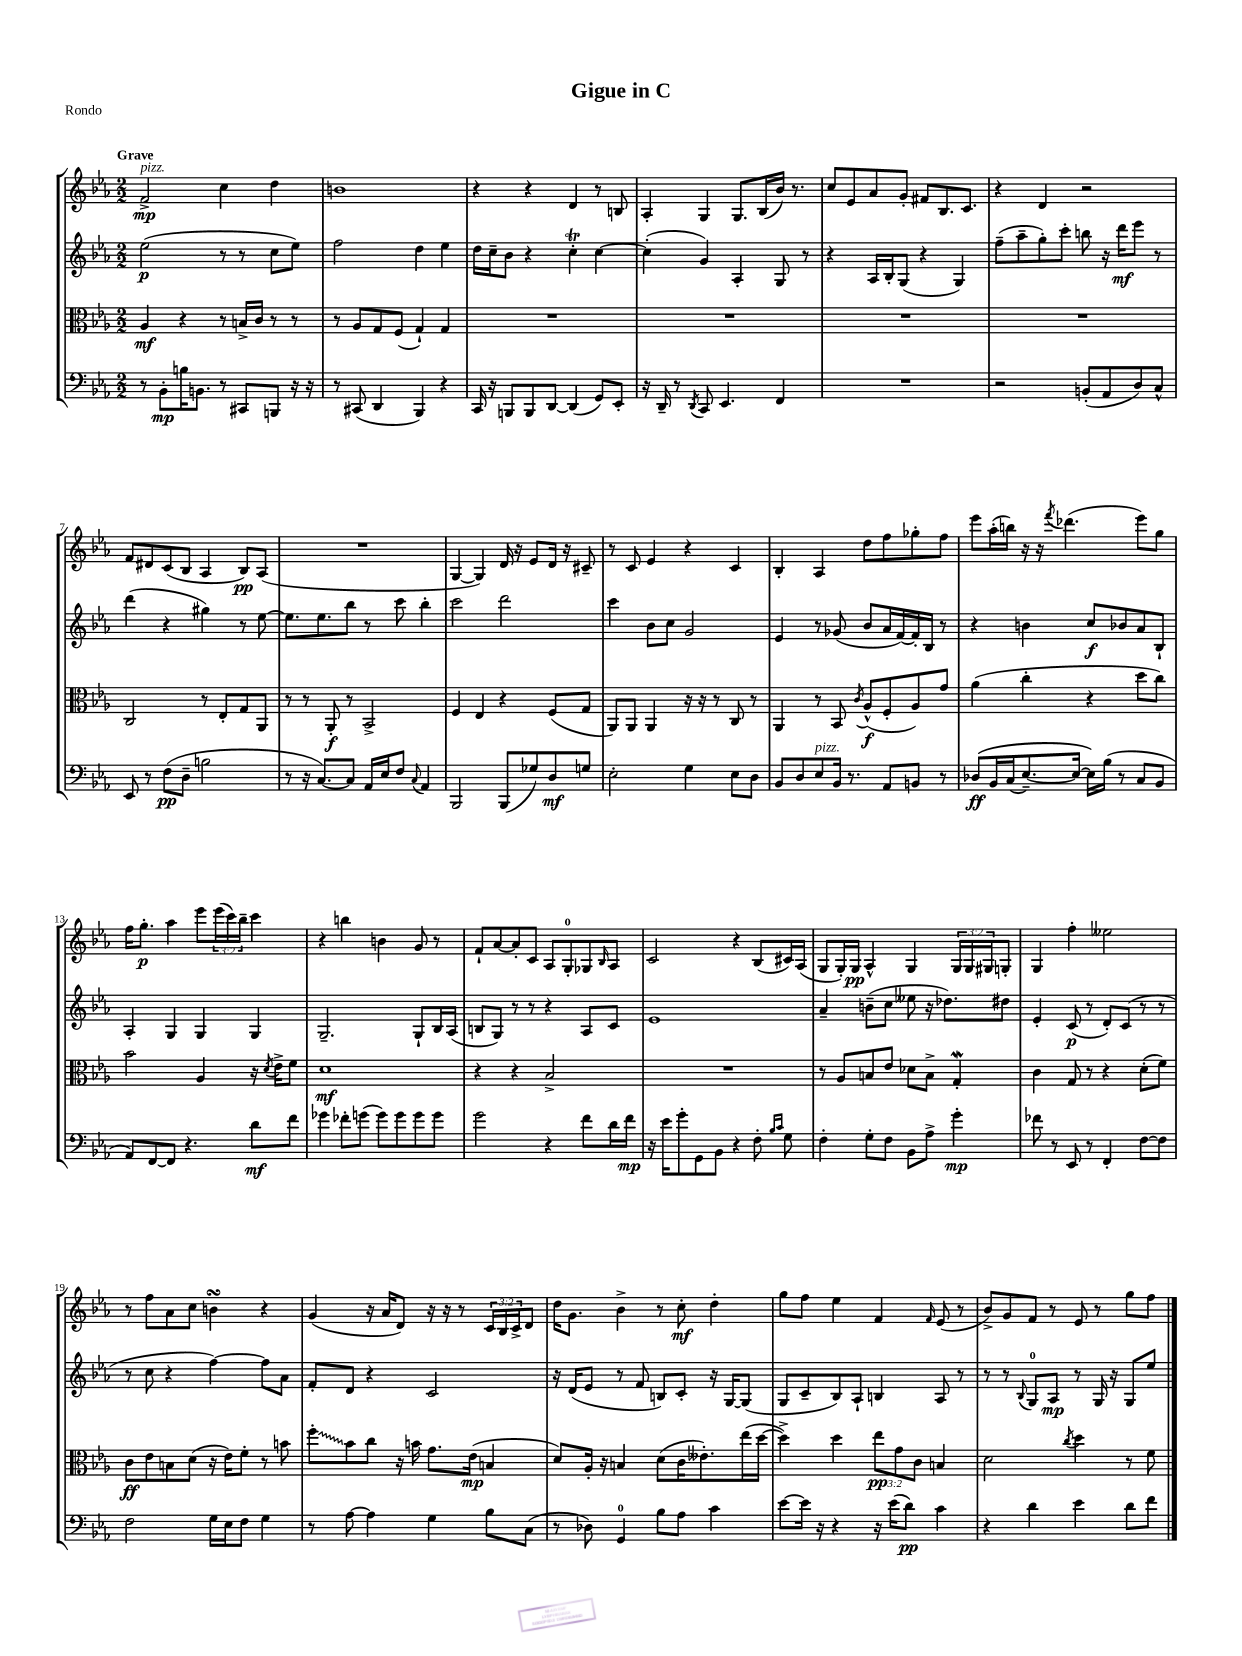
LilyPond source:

\header { title = "Gigue in C" piece = "Rondo" }
<<
\new StaffGroup <<
\new Staff = "s0" {
    \clef treble \key ees \major \numericTimeSignature \time 2/2 \override Staff.TupletNumber.text = #tuplet-number::calc-fraction-text \tempo "Grave"
    f'2->\mp^\markup { \italic "pizz." } c''4 d''4 |
    b'1 |
    r4 r4 d'4 r8 b8 |
    aes4-. g4 g8. bes16( bes'16) r8. |
    c''8 ees'8 aes'8 g'8-. fis'8 bes8. c'8. |
    r4 d'4 r2 |
    f'8 dis'8 c'8( bes8 aes4 bes8\pp) aes8( |
    R1 |
    g4~ g4) d'16 r16 ees'8 d'16 r16 cis'8-- |
    r8 c'8 ees'4 r4 c'4 |
    bes4-. aes4 d''8 f''8 ges''8-. f''8 |
    ees'''8 aes''16-.( b''16) r16 r16 \acciaccatura { f'''8 } des'''4.( ees'''8) g''8 |
    f''16 g''8.-.\p aes''4 ees'''8 \tuplet 3/2 { ees'''16( c'''16) bes''16-- } c'''4 |
    r4 b''4 b'4 g'8 r8 |
    f'8-! aes'8~ aes'8-. c'8 aes8 g8-0-. ges8 \grace { bes16 } aes8 |
    c'2 r4 bes8( cis'16) aes16( |
    g8 g16-.) g16\pp aes4-^ g4 \tuplet 3/2 { g16 g16 gis16 } g8-. |
    g4 f''4-. eeses''2 |
    r8 f''8 aes'8 c''8 b'4\turn r4 |
    g'4( r16 aes'16 d'8) r16 r16 r8 \tuplet 3/2 { c'16 bes16 c'16-> } d'8 |
    d''16 g'8. bes'4-> r8 c''8-.\mf d''4-. |
    g''8 f''8 ees''4 f'4 \grace { f'16 } ees'8( r8 |
    bes'8->) g'8 f'8 r8 ees'8 r8 g''8 f''8 \bar "|." |
}
\new Staff = "s1" {
    \clef treble \key ees \major \numericTimeSignature \time 2/2
    ees''2\p( r8 r8 c''8 ees''8) |
    f''2 d''4 ees''4 |
    d''16 c''16-- bes'8 r4 c''4-.\trill c''4~ |
    c''4-.( g'4) aes4-. g8 r8 |
    r4 aes16 bes16-. g8( r4 g4) |
    f''8--( aes''8-- g''8-.) c'''8-. b''8 r16 d'''16\mf ees'''8 r8 |
    d'''4( r4 gis''4) r8 ees''8~ |
    ees''8. ees''8. bes''8 r8 c'''8 bes''4-. |
    c'''2 d'''2 |
    c'''4 bes'8 c''8 g'2 |
    ees'4 r8 ges'8( bes'8 aes'16 f'16~) f'16-. bes16 r8 |
    r4 b'4 c''8\f bes'8 aes'8 bes8-! |
    aes4-. g4 g4 g4 |
    g2.-- g8-! bes16 aes16( |
    b8 g8) r8 r8 r4 aes8 c'8 |
    ees'1 |
    aes'4-- b'8--( c''8 eeses''8 r16 des''8.) dis''8 |
    ees'4-. c'8\p( r8 d'8-.) c'8( r8 r8 |
    r8 c''8 r4 f''4~) f''8 aes'8 |
    f'8-. d'8 r4 c'2 |
    r16 d'16( ees'8 r8 f'8 b8) c'8-. r16 g16~ g8( |
    g8 c'8-- bes8) aes8-! b4 aes8 r8 |
    r8 r8 \appoggiatura { bes8 } g8-0 aes8\mp r8 g16 r16 g8 ees''8 \bar "|." |
}
\new Staff = "s2" {
    \clef alto \key ees \major \numericTimeSignature \time 2/2 \override Staff.TupletNumber.text = #tuplet-number::calc-fraction-text
    aes4\mf r4 r8 b16-> c'16 r8 r8 |
    r8 aes8 g8 f8( g4-!) g4 |
    R1 |
    R1 |
    R1 |
    R1 |
    c2 r8 ees8-. g8 aes,8 |
    r8 r8 aes,8-.\f r8 bes,2-> |
    f4 ees4 r4 f8( g8 |
    aes,8) aes,8 aes,4 r16 r16 r8 c8 r8 |
    aes,4 r8 bes,8 \acciaccatura { c'8 } aes8-^\f( f8-. aes8) g'8 |
    aes'4( c''4-. r4 d''8 c''8) |
    bes'2 aes4 r16 \acciaccatura { d'8 } ees'16-> f'8 |
    d'1\mf |
    r4 r4 bes2-> |
    R1 |
    r8 aes8 b8 ees'8 des'8 b8-> g4-.\mordent |
    c'4 g8 r8 r4 d'8-.( f'8) |
    c'8\ff ees'8 b8 d'8( r16 ees'16) f'8-. r8 b'8 |
    \once \override Glissando.style = #'zigzag f''8-.\glissando bes'8 c''8 r16 b'16 g'8. ees'16\mp( b4 |
    d'8) aes16-. r16 b4 d'8( c'16 eeses'8.-.) ees''16( d''16~ |
    d''4->) d''4 \tuplet 3/2 { ees''8\pp g'8 c'8 } b4 |
    d'2 \acciaccatura { c''8 } d''4 r8 f'8 \bar "|." |
}
\new Staff = "s3" {
    \clef bass \key ees \major \numericTimeSignature \time 2/2
    r8 bes,8-.\mp b16 b,8. r8 cis,8 b,,8 r16 r16 |
    r8 cis,8( d,4 bes,,4) r4 |
    c,16 r16 b,,8 b,,8 d,8~ d,4( g,8) ees,8-. |
    r16 d,16-- r8 \acciaccatura { d,8 } c,8 ees,4. f,4 |
    R1 |
    r2 b,8-.( aes,8 d8) c8-^ |
    ees,8 r8 f8\pp( d8-- b2 |
    r8 r16 c8.~) c8 aes,16 ees16 f8 \appoggiatura { c8 } aes,4 |
    bes,,2 bes,,8( ges8) d8\mf g8 |
    ees2-. g4 ees8 d8 |
    bes,8 d8 ees8^\markup { \italic "pizz." } bes,16 r8. aes,8 b,8 r8 |
    des8\ff\( bes,16 c16( ees8.~--) ees16~ ees16\) bes16( r8 c8 bes,8 |
    aes,8) f,8~ f,8 r4. d'8\mf f'8 |
    ges'4 fes'8-. g'8( g'8) g'8 g'8 g'8 |
    g'2 r4 f'8 d'16 f'16\mp |
    r16 ees'16 g'8-. g,8 bes,8 r4 f8-. \grace { bes16 c'16 } g8 |
    f4-. g8-. f8 bes,8 aes8-> g'4-.\mp |
    fes'8 r8 ees,8 r8 f,4-. f8~ f8 |
    f2 g16 ees16 f8 g4 |
    r8 aes8~ aes4 g4 bes8 c8( |
    r8 des8) g,4-0 bes8 aes8 c'4 |
    ees'8~ ees'16 r16 r4 r16 ees'16( d'8\pp) c'4 |
    r4 d'4 ees'4 d'8 f'8 \bar "|." |
}
>>
>>
